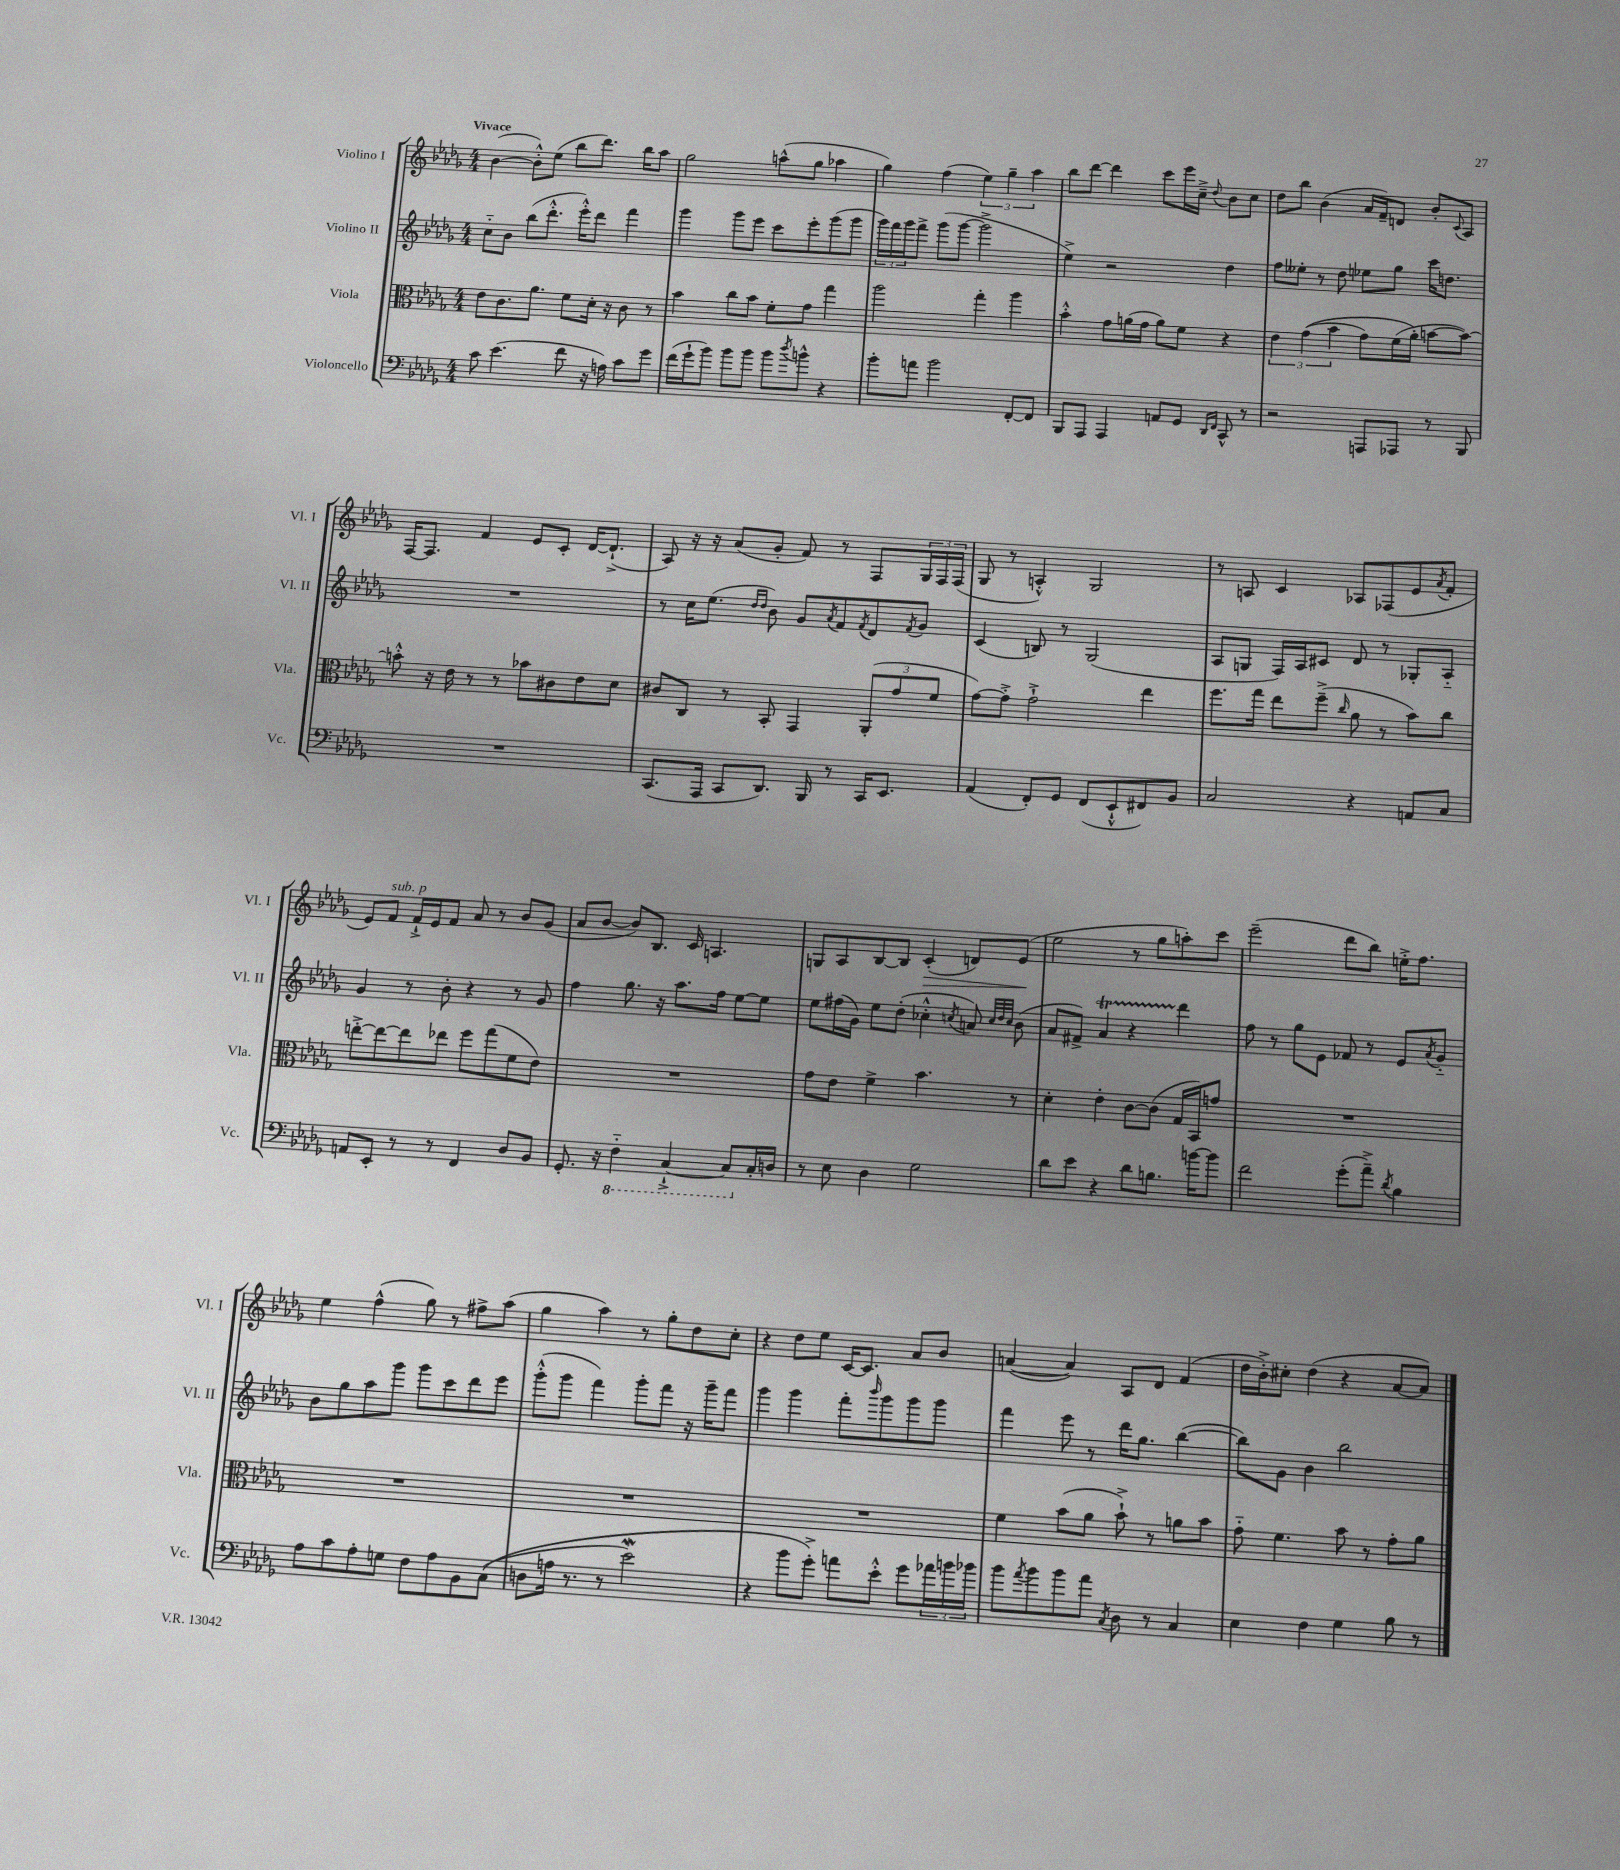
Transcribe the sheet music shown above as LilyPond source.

<<
\new StaffGroup <<
\new Staff = "s0" \with { instrumentName = "Violino I" shortInstrumentName = "Vl. I" } {
    \clef treble \key des \major \numericTimeSignature \time 4/4 \tempo "Vivace"
    bes'4~( bes'8-.-^) ees''8( bes''8 des'''8.) bes''16 aes''8 |
    ges''2 a''8-^( ges''8 aes''4 |
    ges''4) f''4( \tuplet 3/2 { ees''4) ges''4-- aes''4 } |
    bes''8 des'''8~ des'''4 c'''8 ees'''16 c''16---> \appoggiatura { des''8 } bes'8 c''8 |
    des''8 bes''8 bes'4( aes'16 f'16--) d'8 bes'8-. \appoggiatura { c'8 } aes8 |
    f16~ f8. f'4 ees'8 c'8-. des'16~ des'8.-!->( |
    aes8) r16 r16 aes'8( ges'8-. f'8) r8 f8 \tuplet 3/2 { ges16 f16 f16( } |
    ges8 r8 a4-.-^) ges2 |
    r8 a8 c'4 aes8 fes8( ees'8 \acciaccatura { aes'8 } f'8-. |
    ees'8) f'8^\markup { \italic "sub. p" } f'16-!-> ees'16 f'8 aes'8 r8 bes'8 ges'8( |
    aes'8 bes'8~ bes'8) bes8. c'16 a4. |
    g8 aes8 bes8~ bes8 c'4-.\>( d'8) ees'8\!( |
    ees''2 r8 ges''8 a''8-.) c'''8 |
    ees'''2--( des'''8 bes''8) e''16-.-> f''8. |
    ees''4 f''4-^( ges''8) r8 fis''8-> aes''8( |
    ges''4 aes''4) r8 ges''8-. des''8 c''8-. |
    r4 des''8 ees''8 c'16~ c'8. aes'8 bes'8 |
    a'4~( a'4) aes8 des'8 f'4( |
    des''16 bes'16-.->) cis''8-. des''4( r4 aes'8~ aes'8) \bar "|." |
}
\new Staff = "s1" \with { instrumentName = "Violino II" shortInstrumentName = "Vl. II" } {
    \clef treble \key des \major \numericTimeSignature \time 4/4
    c''8-_ bes'8 bes''8( des'''8.-.-^ ees'''16-.-^) des'''8 f'''4 |
    ges'''4 ges'''8 ees'''8 c'''8 ees'''8-. ges'''8( ges'''8 |
    \tuplet 3/2 { ges'''16) f'''16 ges'''16 } f'''8-> ges'''8( ges'''8~ ges'''2-> |
    ees''4->) r2 des''4 |
    f''8 eeses''8-. r8 des''8 ees''8 ges''8 c'''16 d''8. |
    R1 |
    r8 c''16 ees''8.( \grace { des''16 des''16 } bes'8) ges'8 \acciaccatura { aes'8 } f'8 \acciaccatura { f'8 } des'8 \acciaccatura { f'8 } ges'8 |
    c'4( b8) r8 ges2( |
    aes8 g8 f16) aes16 cis'8 des'8 r8 ges8-. aes8-_ |
    ges'4 r8 bes'8-. r4 r8 ges'8 |
    f''4 ges''8. r16 aes''8. f''16 ees''8~ ees''8 |
    ees''8 fis''16( ges'16) ees''8 des''8-.( ces''4-.-^ \acciaccatura { c''8 } a'8) \grace { c''32 des''32 c''32 } bes'8( |
    aes'8 fis'8->) aes'4\startTrillSpan r4 des'''4\stopTrillSpan |
    f''8 r8 ges''8 ees'8 fes'8 r8 ees'8 \acciaccatura { aes'8 } ges'8-_ |
    bes'8 ges''8 aes''8 ges'''8 ges'''8 c'''8 des'''8 ees'''8 |
    ges'''8-.-^( ges'''8 f'''4) ges'''8-. f'''8 r16 ges'''16-- f'''8 |
    ges'''4 ges'''4 f'''8-. \grace { bes'''16 } ges'''8 ges'''8 ges'''8 |
    f'''4 ees'''8 r8 des'''16 ges''8. bes''4~( |
    bes''8) ges'8 bes'4 bes''2 \bar "|." |
}
\new Staff = "s2" \with { instrumentName = "Viola" shortInstrumentName = "Vla." } {
    \clef alto \key des \major \numericTimeSignature \time 4/4
    ees'8 c'8. aes'8. f'8 des'16-. r16 c'8 r8 |
    bes'4 c''8 bes'8 f'8-. ges'8 ges''4 |
    aes''2 ges''4-. aes''4 |
    bes'4-.-^ ges'8 a'16( ges'16 a'8) f'8 r4 |
    \tuplet 3/2 { ees'4 ges'4(\( bes'4 } ges'8) f'16( aes'16-.\) b'8~ b'8~) |
    b'8-.-^ r16 ees'16 r8 r8 bes'8 cis'8 ees'8 des'8 |
    cis'8 c8 r8 bes,8-. ges,4 \tuplet 3/2 { aes,8-.( ges'8 f'8 } |
    ges'8~) ges'8-.-> ges'2-!-> ees''4 |
    f''8. ges''16 ees''8 f''8--->( \grace { c''16 } aes'8 r8 bes'8) c''8 |
    e''8~-.-> e''8~ e''8 ees''8 f''8 ges''8( f'8 ees'8) |
    R1 |
    ges'8 ees'8 f'4-> bes'4. r8 |
    des'4-. ees'4-. c'8~ c'8( ges16 bes,16) g'8 |
    R1 |
    R1 |
    R1 |
    R1 |
    f'4 bes'8( aes'8 bes'8-!->) r8 a'8 bes'8 |
    ges'8-_ f'4. bes'8 r8 ges'8-. aes'8 \bar "|." |
}
\new Staff = "s3" \with { instrumentName = "Violoncello" shortInstrumentName = "Vc." } {
    \clef bass \key des \major \numericTimeSignature \time 4/4
    c'8 ees'4.( f'8 r16 a16) c'8 ges'8 |
    f'16( ges'16-! bes'8) bes'8 bes'8 bes'8 \acciaccatura { des''8 } b'8-^ r4 |
    bes'8-. a'8 bes'2 f,8~-. f,8 |
    bes,,8 aes,,8 aes,,4 a,8 ges,8 \grace { des,16 f,16 } c,8-^ r8 |
    r2 a,,8 aes,,8 r8 bes,,8 |
    R1 |
    c,8.( aes,,16 c,8 des,8.) bes,,16 r8 c,16 ees,8. |
    aes,4( f,8-.) ges,8 f,8( ees,8-!-^ fis,8) bes,8 |
    c2 r4 a,8 c8 |
    a,8 ees,8-. r8 r8 f,4 des8 bes,8 |
    ges,8.-. r16 \ottava #-1 f,4-_ c,4~-!-> c,8 \ottava #0 c16-. d16 |
    r8 ees8 des4 ges2 |
    des'8 ees'8 r4 des'8 b8. b'16~ b'8 |
    f'2 ges'8-.( aes'8--->) \acciaccatura { des'8 } bes4 |
    aes8 c'8 aes8-. g8 f8 aes8 bes,8 c8(\( |
    d8 a16 r8. r8 ees'2\mordent) |
    r4 bes'8 ges'8-.->\) a'8 ees'8-.-^ ges'8 \tuplet 3/2 { aes'16 b'16 bes'16 } |
    bes'8 \acciaccatura { aes'8 } bes'8 bes'8 aes'8 \acciaccatura { c8 } des8 r8 c4 |
    ees4 f4 ges4 bes8 r8 \bar "|." |
}
>>
>>
\layout { \context { \Score \remove "Bar_number_engraver" } }
